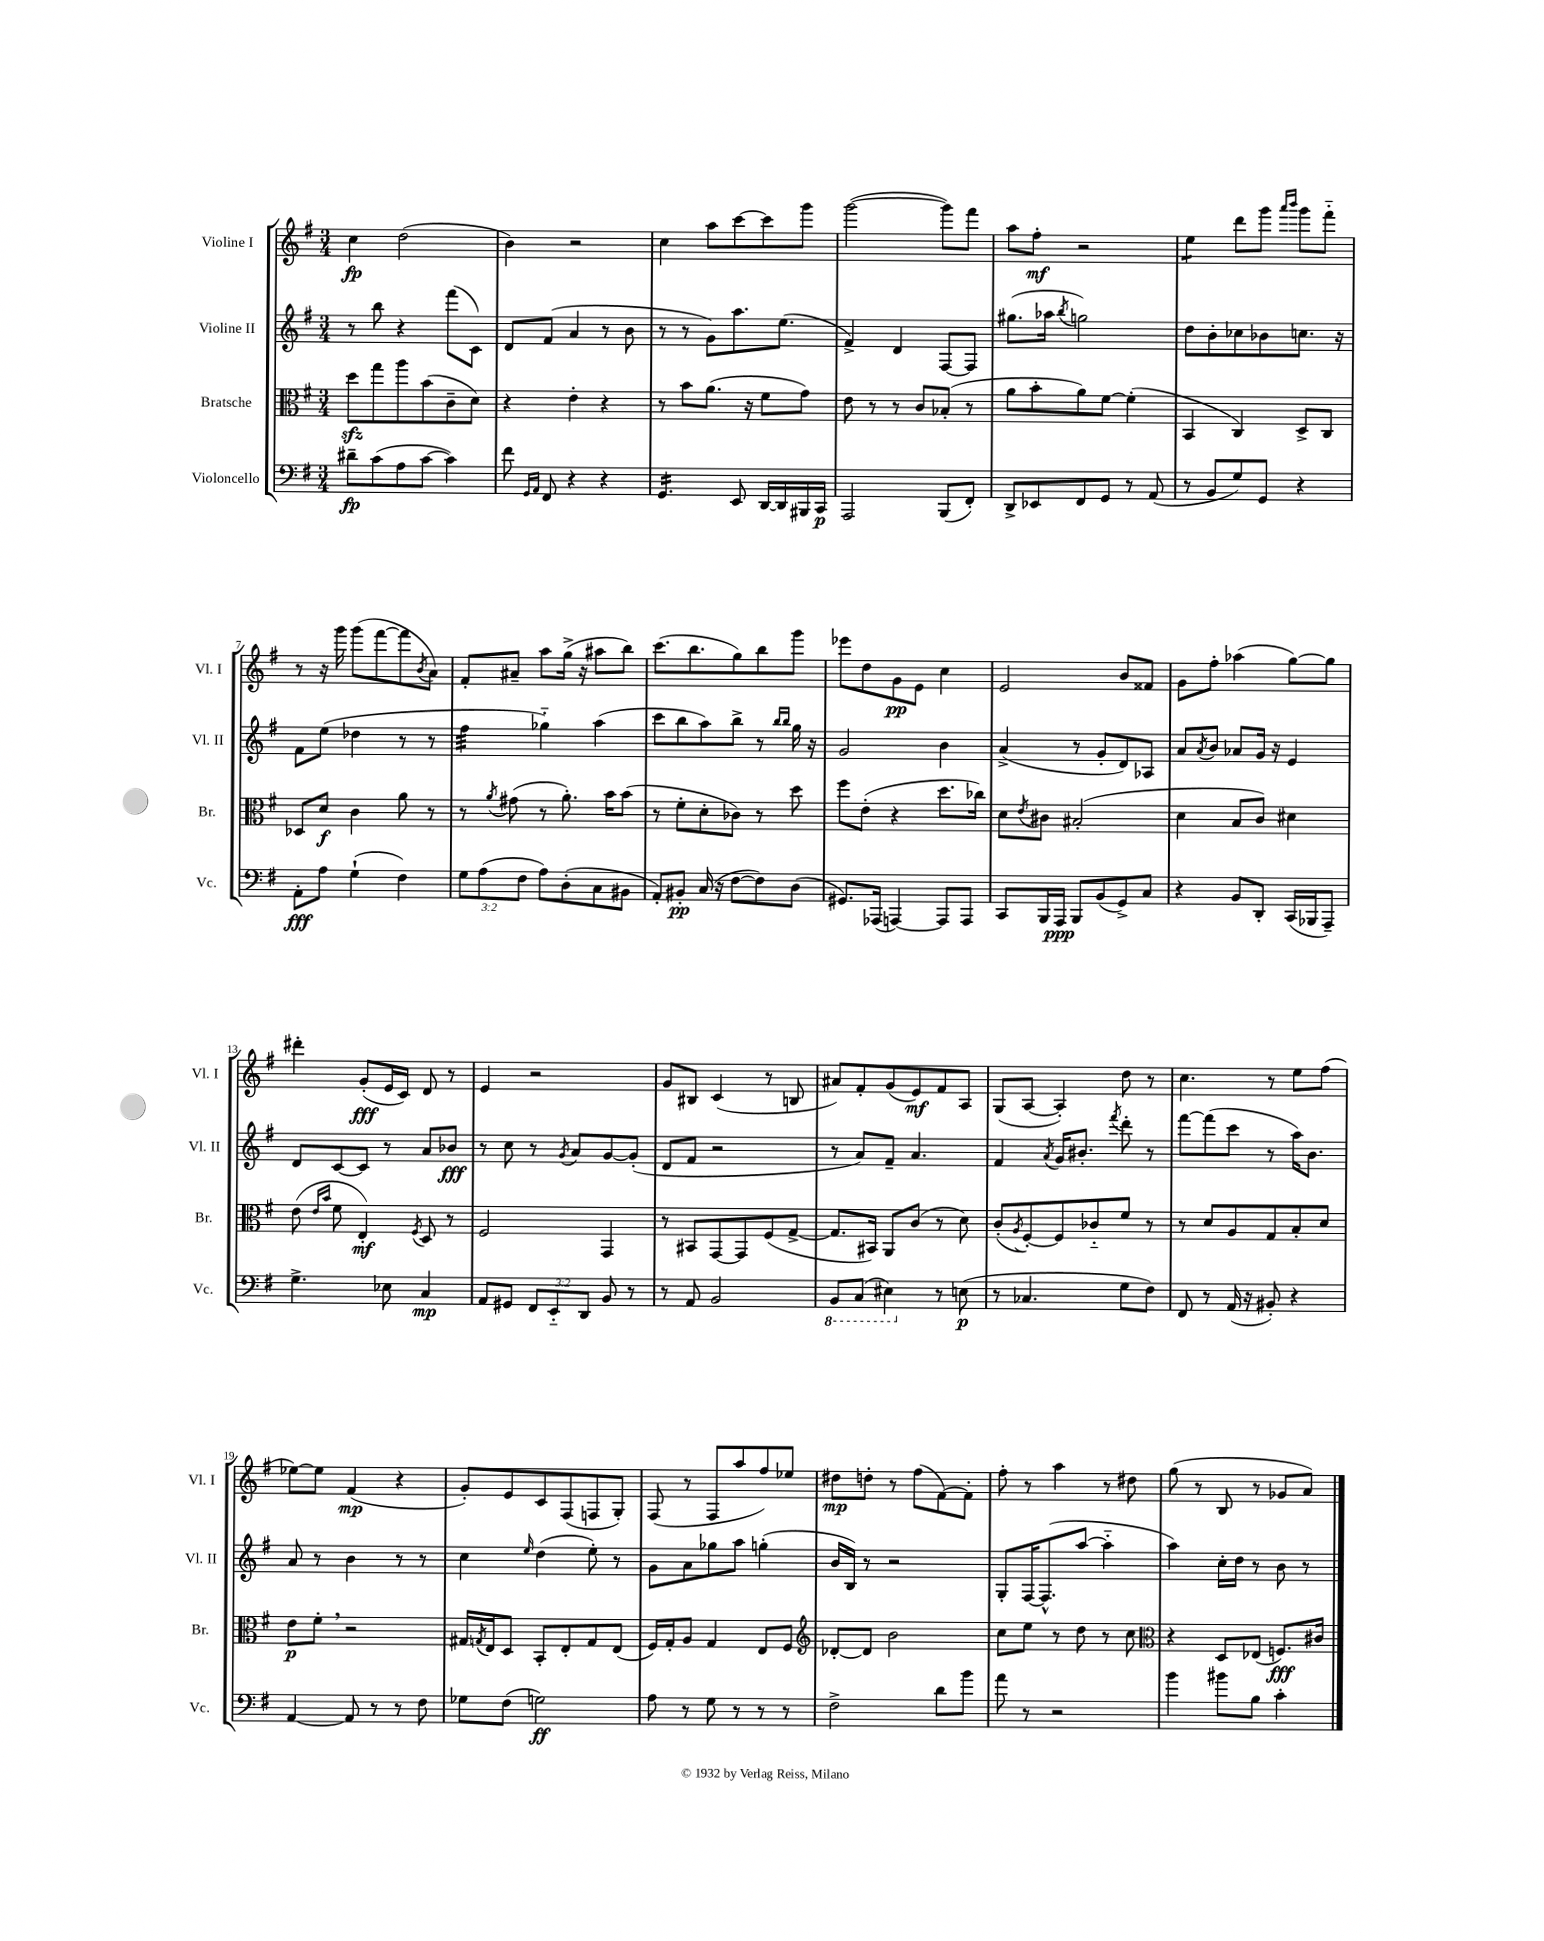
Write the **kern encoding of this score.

**kern	**dynam	**kern	**dynam	**kern	**dynam	**kern	**dynam
*part4	*part4	*part3	*part3	*part2	*part2	*part1	*part1
*staff4	*staff4	*staff3	*staff3	*staff2	*staff2	*staff1	*staff1
*I"Violoncello	*	*I"Bratsche	*	*I"Violine II	*	*I"Violine I	*
*I'Vc.	*	*I'Br.	*	*I'Vl. II	*	*I'Vl. I	*
*clefF4	*	*clefC3	*	*clefG2	*	*clefG2	*
*k[f#]	*	*k[f#]	*	*k[f#]	*	*k[f#]	*
*M3/4	*	*M3/4	*	*M3/4	*	*M3/4	*
=1	=1	=1	=1	=1	=1	=1	=1
8d#X~\L	fp	8ddzz\L	.	8r	.	4cc\	fp
(8c\	.	8gg\	.	8bb\	.	.	.
8A\	.	8aa\	.	4r	.	(2dd\	.
[8c\J	.	(8b\	.	.	.	.	.
4c\])	.	8c~\	.	(8fff#\L	.	.	.
.	.	8d\J)	.	8c\J)	.	.	.
=2	=2	=2	=2	=2	=2	=2	=2
8f#\	.	4r	.	8d/L	.	4b\)	.
16qqGG/LL	.	.	.	.	.	.	.
16qqAA/JJ	.	.	.	.	.	.	.
8FF#/	.	.	.	(8f#/J	.	.	.
4r	.	4e'\	.	4a/	.	2r	.
4r	.	4r	.	8r	.	.	.
.	.	.	.	8b\	.	.	.
=3	=3	=3	=3	=3	=3	=3	=3
*tremolo	*	*	*	*	*	*	*
16GG/LL	.	8r	.	8r	.	4cc\	.
16GG/	.	.	.	.	.	.	.
16GG/	.	8b\L	.	8r	.	.	.
16GG/	.	.	.	.	.	.	.
16GG/	.	(8.a\J	.	8g\L)	.	8aa\L	.
16GG/JJ	.	.	.	.	.	.	.
*Xtremolo	*	*	*	*	*	*	*
8EE/	.	.	.	8.aa\	.	[8ccc\	.
.	.	16r	.	.	.	.	.
[16DD/LL	.	8f#\L	.	.	.	8ccc\]	.
16DD/]	.	.	.	(8.ee\J	.	.	.
16BBB#X/	.	8g\J)	.	.	.	8ggg\J	.
16CC/JJ	p	.	.	.	.	.	.
=4	=4	=4	=4	=4	=4	=4	=4
2AAA/	.	8e\	.	4f#^/)	.	([2ggg\	.
.	.	8r	.	.	.	.	.
.	.	8r	.	4d/	.	.	.
.	.	8c/L	.	.	.	.	.
(8BBB/L	.	(8B-X'/J	.	[8F#/L	.	8ggg\L])	.
8FF#'/J)	.	8r	.	8F#/J]	.	8fff#\J	.
=5	=5	=5	=5	=5	=5	=5	=5
8DD^/L	.	8a\L	.	(8.gg#X\L	.	8aa\L	.
8EE-X/	.	8b'\	.	.	.	8ff#'\J	mf
.	.	.	.	16aa-X\Jk	.	.	.
.	.	.	.	8qbb/	.	.	.
8FF#/	.	8a\)	.	2ggn\)	.	2r	.
8GG/J	.	[8f#\J	.	.	.	.	.
8r	.	(4f#'\]	.	.	.	.	.
(8AA/	.	.	.	.	.	.	.
=6	=6	=6	=6	=6	=6	=6	=6
*	*	*	*	*	*	*tremolo	*
8r	.	4BB/	.	8dd\L	.	8ee\L	.
8BB/L	.	.	.	8b'\	.	8ee\J	.
*	*	*	*	*	*	*Xtremolo	*
8G/)	.	4C/)	.	8cc-X\	.	8ddd\L	.
8GG/J	.	.	.	8b-X\	.	8ggg\J	.
.	.	.	.	.	.	16qqaaa/LL	.
.	.	.	.	.	.	16qqbbb/JJ	.
4r	.	8D^/L	.	8.ccn\J	.	8ggg\L	.
.	.	8C/J	.	.	.	8fff#\J	.
.	.	.	.	16r	.	.	.
!!LO:LB:g=z
=7	=7	=7	=7	=7	=7	=7	=7
8AA'\L	fff	8D-X/L	.	8f#\L	.	8r	.
8A\J	.	8d/J	f	(8ee\J	.	16r	.
.	.	.	.	.	.	16ggg\	.
(4G`\	.	4c\	.	4dd-X\	.	(8ggg\L	.
.	.	.	.	.	.	[8fff#\	.
4F#\)	.	8a\	.	8r	.	8fff#\]	.
.	.	.	.	.	.	8qb/	.
.	.	8r	.	8r	.	8a\J)	.
=8	=8	=8	=8	=8	=8	=8	=8
*	*	*	*	*tremolo	*	*	*
12G\L	.	8r	.	32ff#\LLL	.	8f#'/L	.
.	.	.	.	32ff#\	.	.	.
.	.	.	.	32ff#\	.	.	.
(12A\	.	.	.	.	.	.	.
.	.	.	.	32ff#\	.	.	.
.	.	8qa/	.	.	.	.	.
.	.	(8g#X\	.	32ff#\	.	8a#X~/J	.
.	.	.	.	32ff#\	.	.	.
12F#\J	.	.	.	.	.	.	.
.	.	.	.	32ff#\	.	.	.
.	.	.	.	32ff#\JJJ	.	.	.
*	*	*	*	*Xtremolo	*	*	*
8A\L)	.	8r	.	4gg-X\)	.	8aa\L	.
(8D'\	.	8.a'\)	.	.	.	(16gg^\Jk	.
.	.	.	.	.	.	16r	.
8C\	.	.	.	(4aa\	.	8aa#X\L	.
.	.	16b\KL	.	.	.	.	.
8BB#X\J	.	(8b\J	.	.	.	8bb\J)	.
=9	=9	=9	=9	=9	=9	=9	=9
8AA'/L)	.	8r	.	8ccc\L	.	(8.ccc\L	.
8BB#X'/J	pp	8f#'\L	.	8bb\	.	.	.
.	.	.	.	.	.	8.bb\	.
(16C/	.	8d'\	.	8aa\)	.	.	.
16r	.	.	.	.	.	.	.
[8F#\L	.	8c-X\J)	.	8bb^\J	.	8gg\)	.
8F#\])	.	8r	.	8r	.	8bb\	.
.	.	.	.	16qqbb/LL	.	.	.
.	.	.	.	16qqbb/JJ	.	.	.
(8D\J	.	8dd\	.	16gg\	.	8ggg\J	.
.	.	.	.	16r	.	.	.
=10	=10	=10	=10	=10	=10	=10	=10
8.GG#X/L)	.	8ff#\L	.	2g/	.	8eee-X\L	.
.	.	(8e'\J	.	.	.	8dd\	.
(16AAA-X/Jk	.	.	.	.	.	.	.
[4AAAn/)	.	4r	.	.	.	8g\	pp
.	.	.	.	.	.	8e\J	.
8AAA/L]	.	8.dd\L	.	4b\	.	4cc\	.
8AAA/J	.	.	.	.	.	.	.
.	.	16cc-X\Jk)	.	.	.	.	.
=11	=11	=11	=11	=11	=11	=11	=11
8CC/L	.	8d\L	.	(4a^/	.	2e/	.
.	.	8qe/	.	.	.	.	.
16BBB/L	.	8c#X\J	.	.	.	.	.
16AAA/JJ	ppp	.	.	.	.	.	.
8BBB/L	.	(2B#X'/	.	8r	.	.	.
(8BB/	.	.	.	8g'/L	.	.	.
8GG^/)	.	.	.	8d/)	.	8b/L	.
8C/J	.	.	.	8A-X/J	.	8f##X/J	.
=12	=12	=12	=12	=12	=12	=12	=12
4r	.	4d\	.	8a/L	.	8g\L	.
.	.	.	.	8qa/	.	.	.
.	.	.	.	8b/J	.	8ff#'\J	.
8BB/L	.	8B/L	.	8a-X/L	.	(4aa-X\	.
8DD'/J	.	8c/J)	.	16g/Jk	.	.	.
.	.	.	.	16r	.	.	.
(16CC/LL	.	4d#X\	.	4e/	.	[8gg\L)	.
16BBB-X/J	.	.	.	.	.	.	.
8AAA~/J)	.	.	.	.	.	8gg\J]	.
!!LO:LB:g=z
=13	=13	=13	=13	=13	=13	=13	=13
4.G^\	.	(8e\	.	8d/L	.	4ddd#X'\	.
.	.	16qqe/LL	.	.	.	.	.
.	.	16qqb/JJ	.	.	.	.	.
.	.	8f#\	.	[8c/	.	.	.
.	.	4E'/)	mf	8c/J]	.	(8g'/L	fff
8E-X\	.	.	.	8r	.	16e/L	.
.	.	.	.	.	.	16c/JJ)	.
.	.	8qF#/	.	.	.	.	.
4C/	mp	8D/	.	8a/L	.	8d/	.
.	.	8r	.	8b-X/J	fff	8r	.
=14	=14	=14	=14	=14	=14	=14	=14
8AA/L	.	2F#/	.	8r	.	4e/	.
8GG#X/J	.	.	.	8cc\	.	.	.
12FF#/L	.	.	.	8r	.	2r	.
12EE/	.	.	.	.	.	.	.
.	.	.	.	8qg/	.	.	.
.	.	.	.	8a/L	.	.	.
12DD/J	.	.	.	.	.	.	.
8BB/	.	4GG/	.	[8g/	.	.	.
8r	.	.	.	(8g'/J]	.	.	.
=15	=15	=15	=15	=15	=15	=15	=15
8r	.	8r	.	8d/L	.	8g/L	.
8AA/	.	8BB#X/L	.	8f#/J	.	8B#X/J	.
2BB/	.	[8GG/	.	2r	.	(4c/	.
.	.	8GG/]	.	.	.	.	.
.	.	(8F#/	.	.	.	8r	.
.	.	[8G^/J	.	.	.	8Bn/	.
=16	=16	=16	=16	=16	=16	=16	=16
*8ba	*	*	*	*	*	*	*
8BBB/L	.	8.G/L]	.	8r	.	8a#X/L)	.
(8CC/J	.	.	.	8a/L)	.	8f#'/	.
.	.	16BB#X/Jk)	.	.	.	.	.
4EE#X\)	.	8AA/L	.	8f#~/J	.	(8g/	.
.	.	(8c/J	.	4.a/	.	8e/)	mf
*X8ba	*	*	*	*	*	*	*
8r	.	8r	.	.	.	8f#/	.
(8En\	p	8d\)	.	.	.	8A/J	.
=17	=17	=17	=17	=17	=17	=17	=17
8r	.	(8c'/L	.	4f#/	.	(8G/L	.
.	.	8qA/	.	.	.	.	.
4.C-X/	.	[8F#'/)	.	.	.	[8A/J	.
.	.	.	.	8qa/	.	.	.
.	.	8F#/]	.	16g/KL	.	4A'/])	.
.	.	.	.	8.b#X'/J	.	.	.
.	.	8c-X/	.	.	.	.	.
.	.	.	.	8qfff#/	.	.	.
8G\L	.	8f#/J	.	8ddd'\	.	8dd\	.
8F#\J)	.	8r	.	8r	.	8r	.
=18	=18	=18	=18	=18	=18	=18	=18
8FF#/	.	8r	.	[8fff#\L	.	4.cc\	.
8r	.	8d/L	.	(8fff#\]	.	.	.
(16AA/	.	8A/	.	8ccc\J	.	.	.
16r	.	.	.	.	.	.	.
8BB#X'/)	.	8G/	.	8r	.	8r	.
4r	.	8B'/	.	16aa\KL)	.	8ee\L	.
.	.	.	.	8.b\J	.	.	.
.	.	8d/J	.	.	.	(8ff#\J	.
!!LO:LB:g=z
=19	=19	=19	=19	=19	=19	=19	=19
[4AA/	.	8e\L	p	8a/	.	[8ee-X\L)	.
.	.	8f#',\J	.	8r	.	8ee-\J]	.
8AA/]	.	2r	.	4b\	.	(4f#/	mp
8r	.	.	.	.	.	.	.
8r	.	.	.	8r	.	4r	.
8F#\	.	.	.	8r	.	.	.
=20	=20	=20	=20	=20	=20	=20	=20
8G-X\L	.	16G#X/LL	.	4cc\	.	8g'/L)	.
.	.	8qGn/	.	.	.	.	.
.	.	16E/J	.	.	.	.	.
(8F#\J	.	8D/J	.	.	.	8e/	.
.	.	.	.	16qqee/	.	.	.
2Gn\)	ff	8BB'/L	.	(4dd\	.	8c/	.
.	.	8E'/	.	.	.	(8F#/	.
.	.	8G/	.	8ee'\)	.	8Fn/	.
.	.	(8E/J	.	8r	.	8G'/J)	.
=21	=21	=21	=21	=21	=21	=21	=21
8A\	.	16F#/LL)	.	8g\L	.	(8F#/	.
.	.	16G'/J	.	.	.	.	.
8r	.	8A/J	.	8a\	.	8r	.
8G\	.	4G/	.	8gg-X\	.	8F#/L	.
8r	.	.	.	8aa\J	.	8aa/	.
8r	.	8E/L	.	(4ggn'\	.	8ff#/)	.
8r	.	8F#/J	.	.	.	8ee-X/J	.
=22	=22	=22	=22	=22	=22	=22	=22
*	*	*clefG2	*	*	*	*	*
2F#^\	.	[8d-X'/L	.	16b/LL	.	8dd#X\L	mp
.	.	.	.	16B/JJ)	.	.	.
.	.	8d-/J]	.	8r	.	8ddn'\J	.
.	.	2b\	.	2r	.	8r	.
.	.	.	.	.	.	(8ff#\L	.
8d\L	.	.	.	.	.	[8f#\)	.
8b\J	.	.	.	.	.	8f#'\J]	.
=23	=23	=23	=23	=23	=23	=23	=23
8a\	.	8cc\L	.	8G'/L	.	8ff#'\	.
8r	.	8ee\J	.	[16F#/K	.	8r	.
.	.	.	.	(8.F#^^/]	.	.	.
2r	.	8r	.	.	.	4aa\	.
.	.	8dd\	.	[8aa/J	.	.	.
.	.	8r	.	4aa\]	.	8r	.
.	.	8cc\	.	.	.	8dd#X\	.
=24	=24	=24	=24	=24	=24	=24	=24
*	*	*clefC3	*	*	*	*	*
4b\	.	4r	.	4aa\)	.	(8gg\	.
.	.	.	.	.	.	8r	.
8b#X\L	.	8D/L	.	16cc'\LL	.	8B/	.
.	.	.	.	16dd\JJ	.	.	.
8B\J	.	(8E-X/J	.	8r	.	8r	.
4c'\	.	8.Fn/L)	fff	8b\	.	8g-X/L	.
.	.	.	.	8r	.	8a/J)	.
.	.	16c#X/Jk	.	.	.	.	.
==	==	==	==	==	==	==	==
*-	*-	*-	*-	*-	*-	*-	*-
